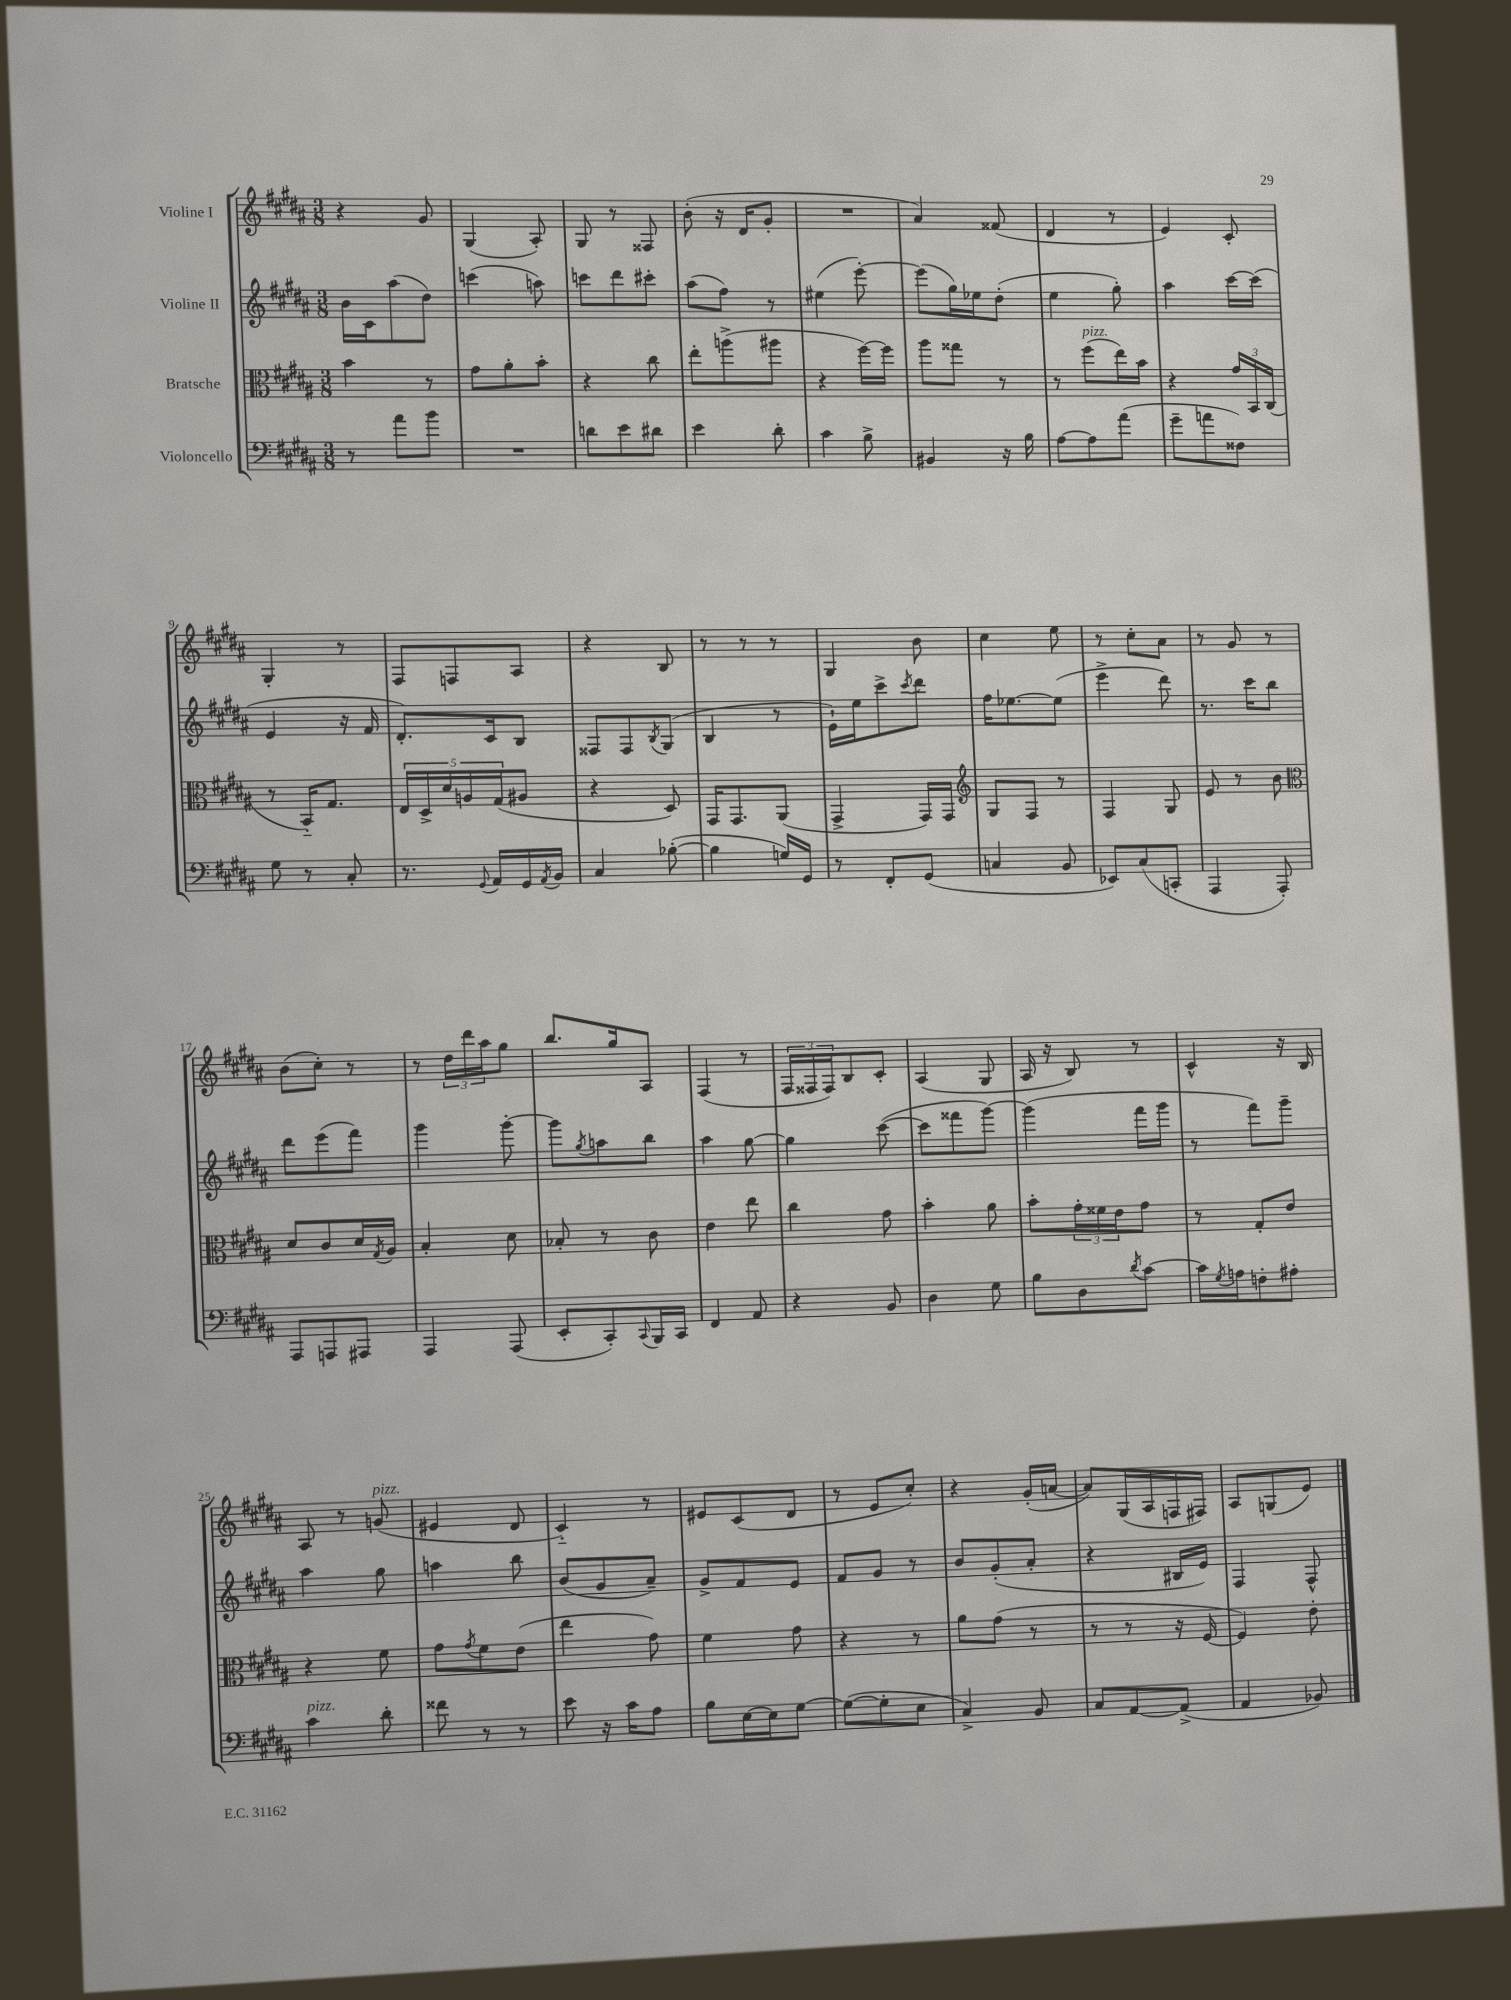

**kern	**kern	**kern	**kern
*staff4	*staff3	*staff2	*staff1
*clefF4	*clefC3	*clefG2	*clefG2
*k[f#c#g#d#a#]	*k[f#c#g#d#a#]	*k[f#c#g#d#a#]	*k[f#c#g#d#a#]
*M3/8	*M3/8	*M3/8	*M3/8
8r	4b	16b	4r
.	.	16c#	.
8a#	.	(8aa#	.
8b	8r	8dd#)	8g#
=	=	=	=
4.r	8g#	(4ccc	(4G#
.	8a#'	.	.
.	8b'	8aa)	8A#')
=	=	=	=
8d	4r	8ccc	8G#
8e	.	8ddd#	8r
8d#	8cc#	8ccc#'	8F##
=	=	=	=
4e	8ee'	(8aa#	(8b'
.	(8aa^	8ff#)	16r
.	.	.	16d#
8d#'	8aa#	8r	8g#'
=	=	=	=
4c#	4r	(4ee#	4.r
8B^	[16ff#)	[8eee')	.
.	16ff#]	.	.
=	=	=	=
4BB#	8aa#	(8eee]	4a#)
.	8gg##	16gg#)	.
.	.	16ee-	.
16r	8r	(8dd#'	(8f##
16B	.	.	.
=	=	=	=
[8A#	8r	4ee	4d#
8A#]	(8ff#	.	.
(8a#	16ee)	8gg#')	8r
.	16b	.	.
=	=	=	=
8g#~	4r	4aa#	4e)
8a	.	.	.
8F##)	24g#	[16ccc#	8c#'
.	24BB	.	.
.	.	(16ccc#]	.
.	(24C#	.	.
=	=	=	=
8G#	8r	4e	4G#'
8r	16BB'~)	.	.
.	8.G#	.	.
8C#'	.	16r	8r
.	.	16f#	.
=	=	=	=
8.r	20E	8.d#')	8F#
.	20D#^	.	.
.	20d#	.	.
.	.	.	8F
.	20A	.	.
8qqGG#	.	.	.
16AA#	.	16c#	.
.	(20G#	.	.
16GG#	8A#	8B	8A#
8qAA#	.	.	.
16BB	.	.	.
=	=	=	=
4C#	4r	8F##	4r
.	.	8F##	.
.	.	8qB	.
([8B-'	8D#)	(8G#	8B
=	=	=	=
4B-]	16GG#	4B	8r
.	8.GG#	.	.
.	.	.	8r
16G)	(8AA#	8r	8r
16GG#	.	.	.
=	=	=	=
8r	4GG#^	16e`)	4G#
.	.	16ee	.
8FF#'	.	8ccc#^	.
.	.	8qccc#	.
(8GG#	16GG#)	8ddd#	8b
.	16GG#	.	.
=	=	=	=
*	*clefG2	*	*
4C	8G#	16ff#	4cc#
.	.	[8.ee-	.
.	8F#	.	.
8BB	8r	(8ee-]	8ee
=	=	=	=
8EE-)	4F#	4eee^	8r
(8C#	.	.	8cc#'
8CC'	8G#	8ddd#)	8a#
=	=	=	=
4AAA#	8e	8.r	8r
.	8r	.	8g#
.	.	16ccc#	.
8AAA#')	8b	8bb	8r
=	=	=	=
*	*clefC3	*	*
8AAA#	8d#	8ddd#	(8b
8AAA	8c#	(8eee	8cc#')
8AAA#	16d#	8fff#)	8r
.	8qG#	.	.
.	16A#	.	.
=	=	=	=
4AAA#	4B'	4ggg#	8r
.	.	.	24dd#
.	.	.	24ddd#
.	.	.	24aa#
(8AAA#	8d#	[8ggg#'	8gg#
=	=	=	=
8EE'	8B-'	8ggg#]	8.bb
.	.	8qgg#	.
8CC#')	8r	8aa	.
.	.	.	16gg#
8qqCC#	.	.	.
16BBB	8c#	8bb	8A#
16CC#	.	.	.
=	=	=	=
4FF#	4e	4aa#	(4F#
8AA#	8ee	[8gg#	8r
=	=	=	=
4r	4cc#	4gg#]	24F#
.	.	.	24F##
.	.	.	24F##)
.	.	.	8B
8BB	8g#	([8ccc#	8c#'
=	=	=	=
4D#	4b'	8ccc#]	(4A#
.	.	8fff##	.
8G#	8a#	[8ggg#)	8G#
=	=	=	=
8B	8b'	(4ggg#]	16A#
.	.	.	16r
8D#	24g#'	.	8B)
.	24f##	.	.
.	24e	.	.
8qd#	.	.	.
[8c#	8g#	16fff#	8r
.	.	16ggg#	.
=	=	=	=
16c#]	8r	8r	4c#^^
8qG#	.	.	.
16A	.	.	.
8F'	8G#'	8fff#)	.
8A#'	8e	8ggg#~	16r
.	.	.	16B
=	=	=	=
4c#	4r	4aa#	8A#
.	.	.	8r
8d#'	8f#	8gg#	(8g
=	=	=	=
8f##	8g#	4aa	4e#
.	8qg#	.	.
8r	8f#	.	.
8r	(8e	8bb	8d#
=	=	=	=
8e	4ee	(8b	4c#'~)
16r	.	8g#	.
16c#	.	.	.
8A#	8g#)	8a#~)	8r
=	=	=	=
8B	4f#	8g#^	8e#
[16E	.	8f#	(8c#
16E]	.	.	.
[8G#	8g#	8e	8d#
=	=	=	=
(8G#_	4r	8f#	8r
8G#']	.	8g#	8e
8E	8r	8r	8cc#')
=	=	=	=
4C#^)	8a#	8b	4r
.	(8g#	(8g#'	.
8BB	8r	8a#'	(16g#'
.	.	.	[16a
=	=	=	=
8C#	8r	4r	8a])
[8AA#	8r	.	(16G#
.	.	.	16A#
(8AA#^]	16r	16B#	16F
.	[16F#	16e)	16F#)
=	=	=	=
4AA#	4F#])	4F#	8A#
.	.	.	(8G
8BB-)	8e'	8F#^^	8e)
==	==	==	==
*-	*-	*-	*-
